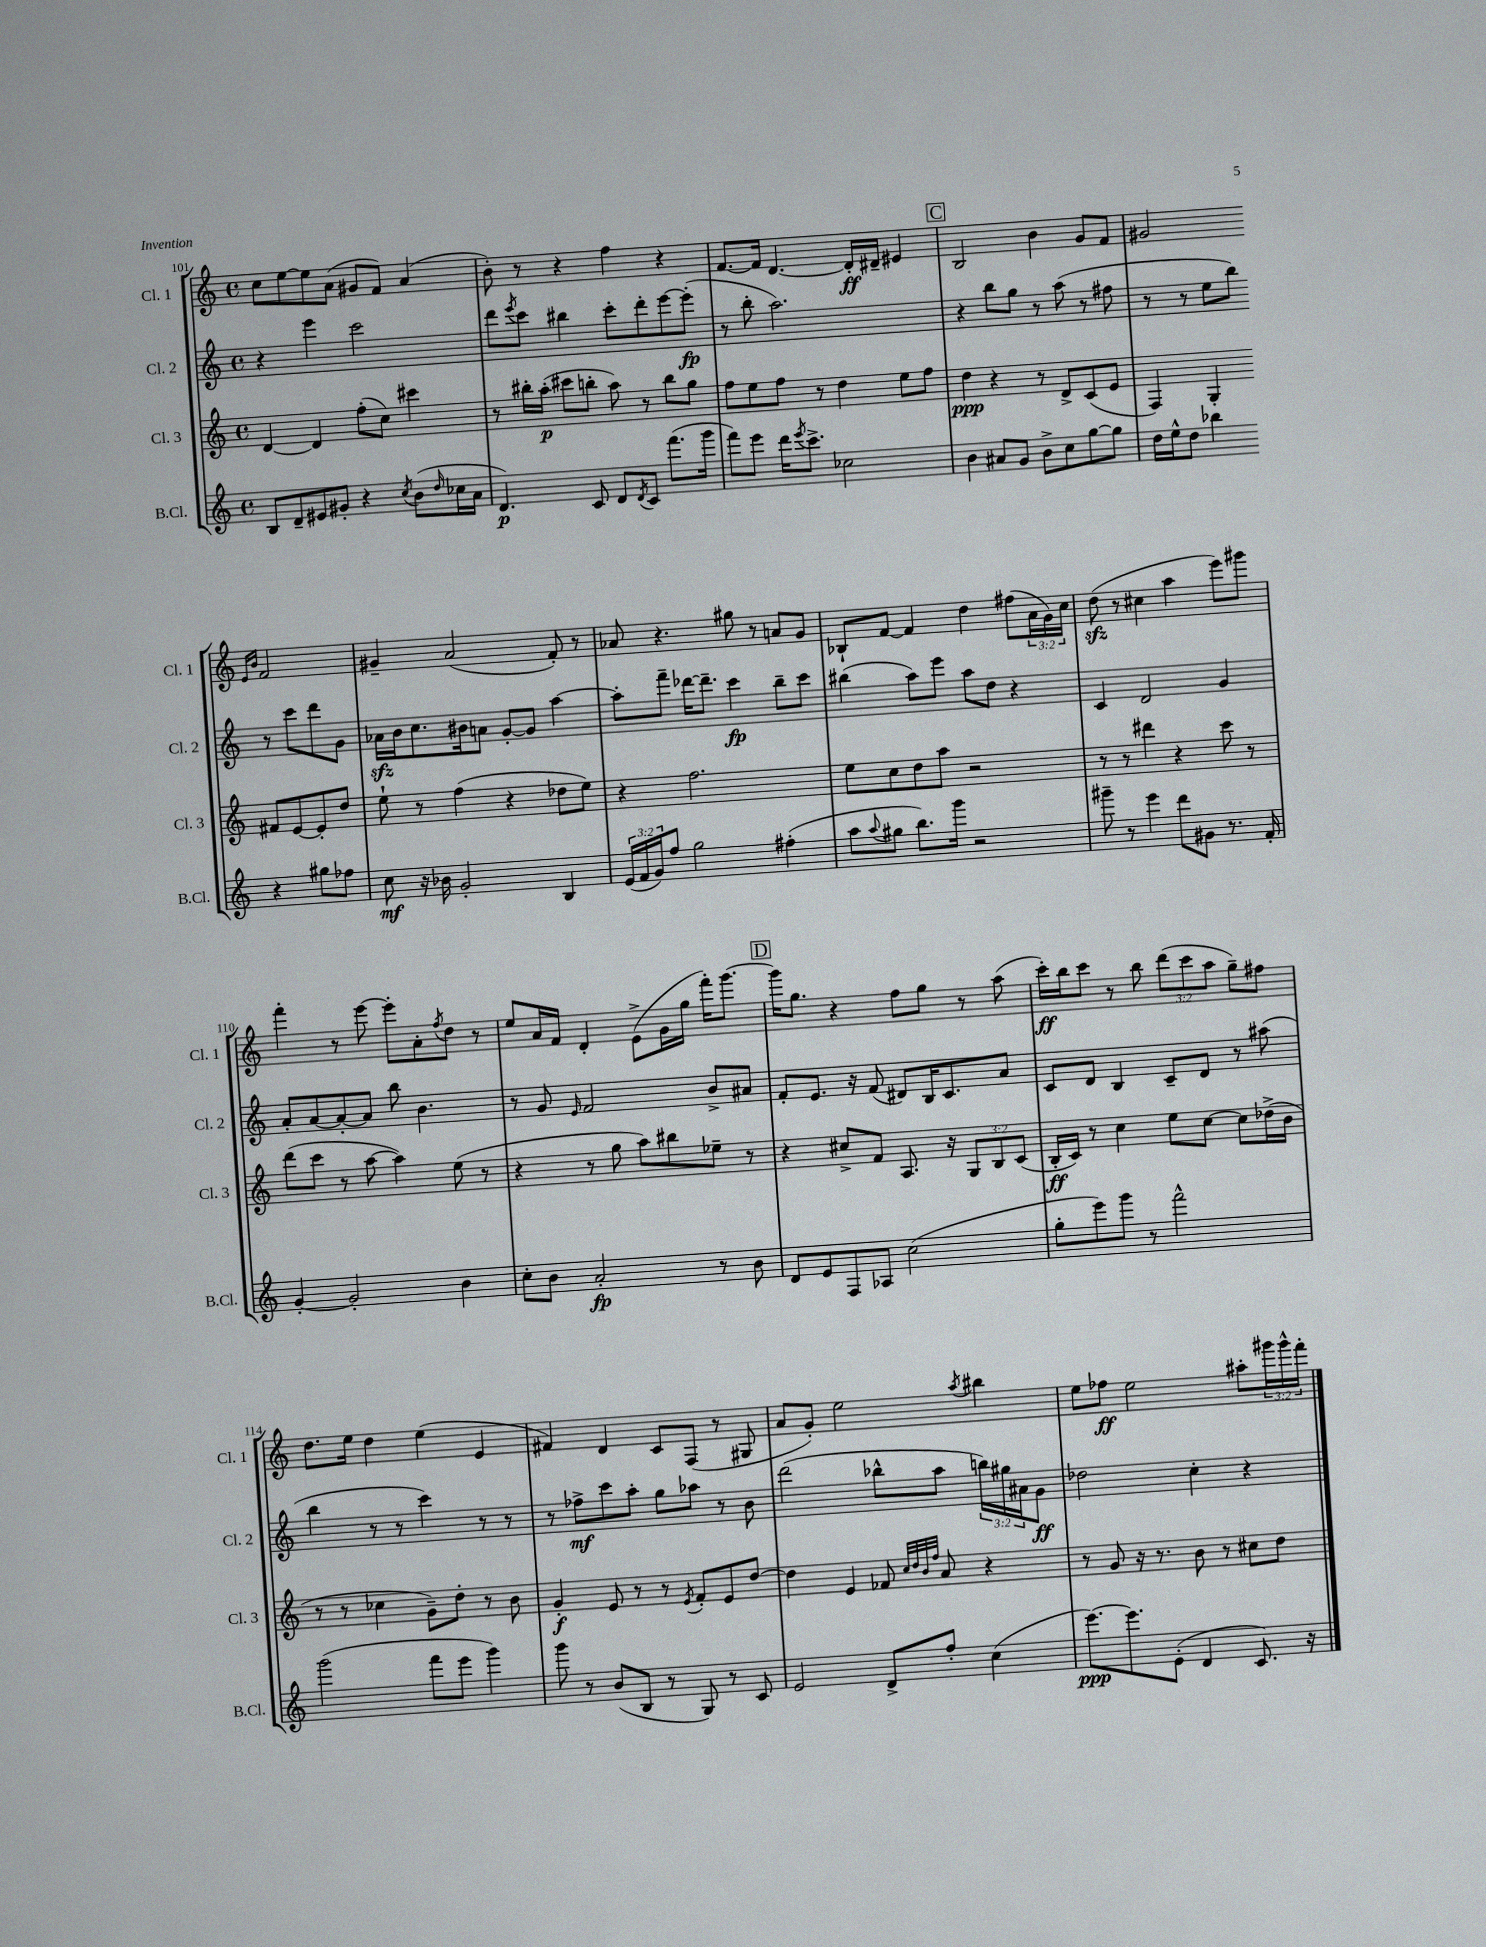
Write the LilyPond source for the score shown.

<<
\new StaffGroup <<
\new Staff = "s0" \with { instrumentName = "Cl. 1" shortInstrumentName = "Cl. 1" } {
    \clef treble \key c \major \defaultTimeSignature \time 4/4 \override Staff.TupletNumber.text = #tuplet-number::calc-fraction-text
    c''8 e''8~ e''8 a'8( gis'8 f'8) a'4( |
    b'8-.) r8 r4 f''4 r4 |
    f'8.~ f'16 d'4.~ d'16-.\ff dis'16-- eis'4 |
    \mark \markup { \box "C" } b2 b'4 g'8 f'8 |
    gis'2 \grace { e'16 b'16 } f'2 |
    gis'4-- a'2( f'8-.) r8 |
    aes'8 r4. gis''8 r8 a'8 g'8 |
    bes8-! f'8~ f'4 d''4 fis''8( \tuplet 3/2 { a'16 g'16) c''16 } |
    d''8\sfz( r8 cis''4 a''4 e'''8) gis'''8 |
    f'''4-. r8 e'''8~ e'''8-. a'8-. \acciaccatura { f''8 } d''8 r8 |
    e''8 a'16 f'16 d'4-. e'8->( g'16 g''16 f'''16-.) g'''8.~ |
    \mark \markup { \box "D" } g'''16 g''8. r4 f''8 g''8 r8 a''8( |
    c'''16-.\ff) b''16 c'''8 r8 b''8 \tuplet 3/2 { d'''8( c'''8 a''8 } g''8--) fis''8 |
    d''8. e''16 d''4 e''4( e'4 |
    fis'4) d'4 c'8 f8( r8 gis8 |
    a'8 g'8-.) e''2 \acciaccatura { a''8 } bis''4 |
    e''8 fes''8\ff e''2 ais''8-. \tuplet 3/2 { gis'''16 gis'''16-^ f'''16-. } \bar "|." |
}
\new Staff = "s1" \with { instrumentName = "Cl. 2" shortInstrumentName = "Cl. 2" } {
    \clef treble \key c \major \defaultTimeSignature \time 4/4 \override Staff.TupletNumber.text = #tuplet-number::calc-fraction-text
    r4 e'''4 c'''2 |
    d'''8 \acciaccatura { e'''8 } c'''8 bis''4 c'''8-. d'''8-. e'''8~ e'''8-.\fp( |
    r8 b''8-. a''2.) |
    \mark \markup { \box "C" } r4 b''8 g''8 r8 a''8( r8 fis''8 |
    r8 r8 e''8 b''8) r8 c'''8 d'''8 g'8 |
    aes'16\sfz b'16 c''8. bis'16 a'8 g'8~-. g'8 a''4~ |
    a''8-. f'''8-- des'''16~ des'''8.-- c'''4\fp b''8-- c'''8 |
    bis''4( a''8) e'''8 a''8 d''8 r4 |
    c'4 d'2 g'4 |
    a'8-. a'8~ a'8~-. a'8 b''8 b'4. |
    r8 g'8 \grace { e'16 } f'2 b'8-> ais'8 |
    \mark \markup { \box "D" } f'8-. e'8. r16 f'8( dis'8) b16 c'8. a'8 |
    c'8 d'8 b4 c'8-- d'8 r8 ais''8( |
    b''4 r8 r8 c'''4) r8 r8 |
    r8 fes''8->\mf c'''8 a''8-. g''8 aes''8 r8 b'8 |
    d'''2( bes''8-^ a''8 \tuplet 3/2 { b''16) gis''16 ais'16 } g'8\ff |
    des''2 c''4-. r4 \bar "|." |
}
\new Staff = "s2" \with { instrumentName = "Cl. 3" shortInstrumentName = "Cl. 3" } {
    \clef treble \key c \major \defaultTimeSignature \time 4/4 \override Staff.TupletNumber.text = #tuplet-number::calc-fraction-text
    d'4~ d'4 f''8-.( c''8) cis'''4 |
    r8 bis''16-. a''16-.\p( cis'''8 b''8-. a''8) r8 b''8 g''8 |
    f''8 e''8 f''8 r8 d''4 e''8 f''8 |
    \mark \markup { \box "C" } d''4\ppp r4 r8 d'8-> c'8( e'8 |
    f4) g4-. fis'8 e'8~ e'8-. d''8 |
    e''8-! r8 f''4( r4 des''8 e''8) |
    r4 f''2. |
    e''8 c''8 d''8 a''8 r2 |
    r8 r8 dis'''4 r4 c'''8 r8 |
    d'''8( c'''8 r8 a''8~ a''4) e''8( r8 |
    r4 r8 g''8 a''8) bis''8 ees''8-- r8 |
    \mark \markup { \box "D" } r4 cis''8-> f'8 a8. r16 \tuplet 3/2 { g8 b8 c'8( } |
    b16-.\ff c'16) r8 c''4 e''8 c''8~ c''8 des''16->( b'16 |
    r8 r8 ces''4 g'8--) d''8-. r8 b'8 |
    g'4-.\f e'8 r8 r8 \acciaccatura { e'8 } f'8-. e'8 d''8~ |
    d''4 e'4 fes'8 \grace { c''32 d''32 b'32 f''32 } a'8 r4 |
    r8 g'8 r16 r8. b'8 r8 cis''8 d''8 \bar "|." |
}
\new Staff = "s3" \with { instrumentName = "B.Cl." shortInstrumentName = "B.Cl." } {
    \clef treble \key c \major \defaultTimeSignature \time 4/4 \override Staff.TupletNumber.text = #tuplet-number::calc-fraction-text
    b8 d'8-- eis'8 gis'8-. r4 \acciaccatura { c''8 } b'8( \grace { d''16 } ces''16 a'16 |
    d'4.\p) c'8 d'8 \acciaccatura { d'8 } c'8 f'''8.( g'''16 |
    f'''8) e'''8 d'''16 \acciaccatura { e'''8 } c'''8.-> ces''2 |
    \mark \markup { \box "C" } b'4 ais'8 g'8 b'8-> c''8 g''8~ g''8 |
    d''16 e''16-^ d''8 bes''4 r4 gis''8 fes''8 |
    c''8\mf r16 bes'16 g'2-. b4 |
    \tuplet 3/2 { e'16( f'16 g'16) } f''8 g''2 fis''4-.( |
    a''8 \appoggiatura { a''8 } gis''8 b''8.) g'''16 r2 |
    gis'''8-- r8 e'''4 d'''8 gis'8 r8. f'16-. |
    g'4~-. g'2-. b'4 |
    c''8-. b'8 a'2-.\fp r8 b'8 |
    \mark \markup { \box "D" } d'8 e'8 f8 aes8 c''2( |
    g''8-. e'''8) g'''8 r8 f'''2-^ |
    g'''2( f'''8 e'''8 g'''4) |
    g'''8 r8 b'8( b8 r8 g8) r8 c'8 |
    e'2 d'8-> f''8-. c''4( |
    e'''8.~\ppp) e'''8. e'8-.( d'4 c'8.) r16 \bar "|." |
}
>>
>>
\layout { \context { \Score currentBarNumber = #101 } }
